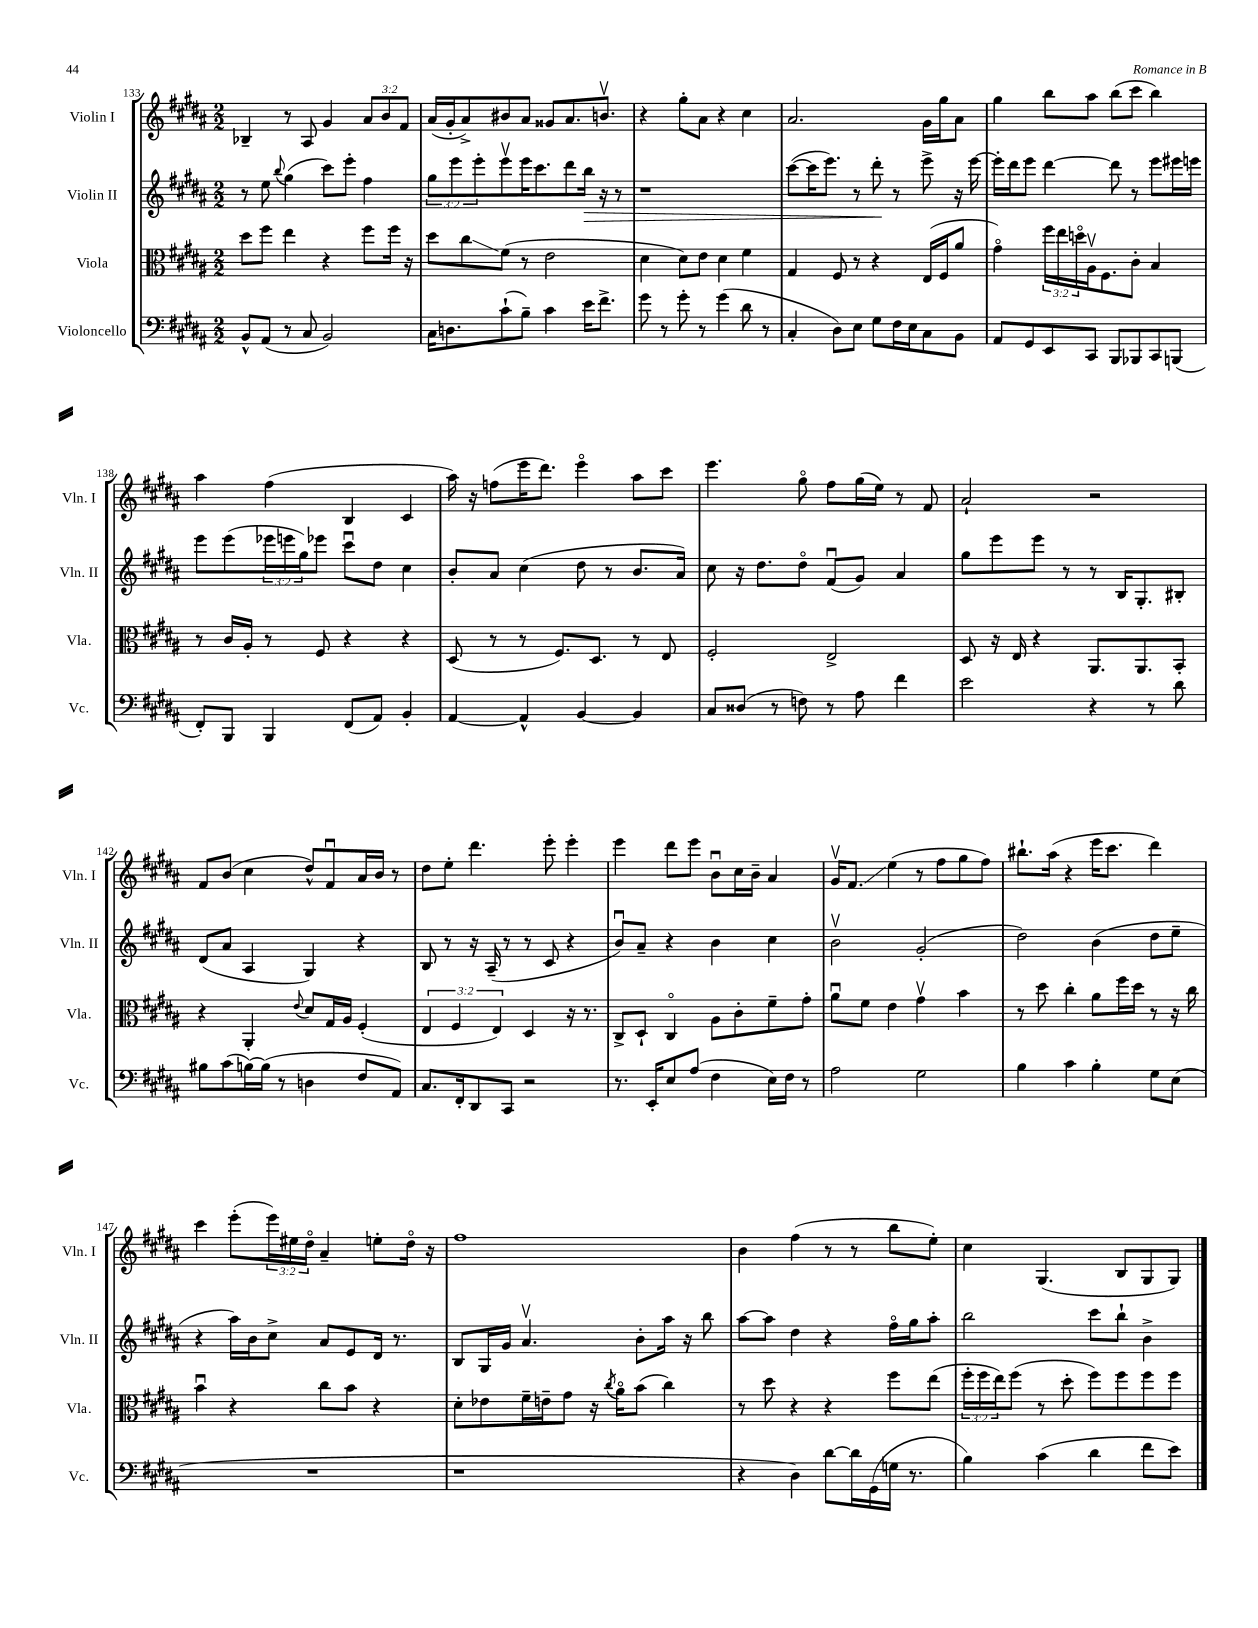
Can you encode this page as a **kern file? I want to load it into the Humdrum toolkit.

**kern	**kern	**kern	**kern
*staff4	*staff3	*staff2	*staff1
*clefF4	*clefC3	*clefG2	*clefG2
*k[f#c#g#d#a#]	*k[f#c#g#d#a#]	*k[f#c#g#d#a#]	*k[f#c#g#d#a#]
*M2/2	*M2/2	*M2/2	*M2/2
8BB^^/L	8dd#\L	8r	4B-~/
(8AA#/J	8ff#\J	8ee\	.
.	.	8qqbb/	.
8r	4ee\	(4gg#\	8r
8C#/	.	.	8A#/
2BB/)	4r	8ccc#\L)	4g#/
.	.	8eee'\J	.
.	8ff#\L	4ff#\	12a#/L
.	.	.	12b/
.	16ff#\Jk	.	.
.	.	.	12f#/J
.	16r	.	.
=	=	=	=
16C#\LK	8dd#\L	12gg#\L	(16a#/LL
8.D\	.	.	16g#'/J
.	.	12eee\	.
.	8cc#\	.	8a#^/)
.	.	12eee'\	.
(8c#`\	(8f#\J	8eeev\	8b#/
8B~\J)	8r	16eee\K	8a#/J
.	.	8.ccc#\	.
4c#\	2e\	.	8g##/L
.	.	8ddd#\	8.a#/
16e\LK	.	16bb\Jk	.
8.f#^\J	.	16r	8.bv/J
.	.	8r	.
=	=	=	=
8g#\	4d#\	1r	4r
8r	.	.	.
8g#'\	8d#\L)	.	8gg#'\L
8r	8e\J	.	8a#\J
(4g#\	4d#\	.	4r
8d#\	4f#\	.	4cc#\
8r	.	.	.
=	=	=	=
4C#'/	4G#/	([8ccc#\L	2.a#/
.	.	16ccc#\]K	.
.	.	8.eee\J)	.
8D#\L)	8F#/	.	.
8E\J	8r	8r	.
8G#\L	4r	8ddd#'\	.
16F#\L	.	8r	.
16E\J	.	.	.
8C#\	(16E/LL	8eee^\	16g#\LL
.	16F#/J	.	16gg#\J
8BB\J	8a#/J	16r	8a#\J
.	.	[16eee\	.
=	=	=	=
8AA#/L	4g#o\)	16eee'\]LL	4gg#\
.	.	16ddd#\J	.
8GG#/	.	8eee\J	.
8EE/	24ff#\LL	[4ddd#\	8bb\L
.	24ee\	.	.
.	24ddo\	.	.
8CC#/J	16A#v\J	.	8aa#\J
.	8.F#\	.	.
8BBB/L	.	8ddd#\]	(8bb\L
8BBB-/	8c#'\J	8r	8ccc#\J
8CC#/	4B/	8eee\L	4bb\)
(8BBB/J	.	16eee#\L	.
.	.	16eee\JJ	.
=	=	=	=
8FF#'/L)	8r	8eee\L	4aa#\
8BBB/J	16c#/LL	(8eee\	.
.	16A#'/JJ	.	.
4BBB/	8r	24eee-\L	(4ff#\
.	.	24eee\	.
.	.	24gg#\J)	.
.	8F#/	8eee-\J	.
(8FF#/L	4r	8ccc#u\L	4B/
8AA#/J)	.	8dd#\J	.
4BB'/	4r	4cc#\	4c#/
=	=	=	=
[4AA#/	(8D#/	8b'/L	16aa#\)
.	.	.	16r
.	8r	8a#/J	(8ff\L
4AA#^^/]	8r	(4cc#\	16eee\K
.	.	.	8.ddd#\J)
.	8.F#/L)	.	.
[4BB/	.	8dd#\	4eeeo\
.	8.D#/J	.	.
.	.	8r	.
4BB/]	8r	8.b/L	8aa#\L
.	8E/	.	8ccc#\J
.	.	16a#/Jk)	.
=	=	=	=
8C#/L	2F#'/	8cc#\	4.eee\
(8D##/J	.	16r	.
.	.	8.dd#\L	.
8r	.	.	.
8F\)	.	8dd#o\J	8gg#o\
8r	2E^/	(8f#u/L	8ff#\L
8A#\	.	8g#/J)	(16gg#\L
.	.	.	16ee\JJ)
4f#\	.	4a#/	8r
.	.	.	8f#/
=	=	=	=
2e\	8D#/	8gg#\L	2a#`/
.	16r	8eee\	.
.	16E/	.	.
.	4r	8eee\J	.
.	.	8r	.
4r	8.AA#/L	8r	2r
.	.	16B/LK	.
.	8.AA#/	8.G#'/	.
8r	.	.	.
8d#\	8BB'/J	8B#'/J	.
=	=	=	=
8B#\L	4r	(8d#/L	8f#/L
(8c#\	.	8a#/J	(8b/J
[16B\L)	4AA#'/	4A#/	4cc#\
(16B\]JJ	.	.	.
8r	.	.	.
.	8qqe/	.	.
4D\	8d#/L	4G#/)	8dd#^^/L)
.	16G#/L	.	8f#u/
.	16A#/JJ	.	.
8F#/L	(4F#'/	4r	16a#/L
.	.	.	16b/JJ
8AA#/J)	.	.	8r
=	=	=	=
8.C#/L	6E/	8B/	8dd#\L
.	.	8r	8ee'\J
.	6F#/	.	.
16FF#'/k	.	.	.
8DD#/	.	16r	4.ddd#\
.	.	(16A#~/	.
.	6E/)	.	.
8CC#/J	.	8r	.
2r	4D#/	8r	.
.	.	8c#/	8eee'\
.	16r	4r	4eee'\
.	8.r	.	.
=	=	=	=
8.r	8C#^/L	8bu/L)	4eee\
.	8D#`/J	8a#~/J	.
16EE'/LK	.	.	.
8E/	4C#o/	4r	8ddd#\L
(8A#/J	.	.	8eee\J
4F#\	8A#\L	4b\	8bu\L
.	8c#'\	.	16cc#\L
.	.	.	16b~\JJ
16E\LL)	8f#~\	4cc#\	4a#/
16F#\JJ	.	.	.
8r	8g#'\J	.	.
=	=	=	=
2A#\	8a#u\L	2bv\	16g#v/LK
.	.	.	8.f#/J
.	8f#\J	.	.
.	4e\	.	(4ee\
2G#\	4g#v\	(2g#'/	8r
.	.	.	8ff#\L
.	4b\	.	8gg#\
.	.	.	8ff#\J)
=	=	=	=
4B\	8r	2dd#\)	8.bb#`\L
.	8dd#\	.	.
.	.	.	(16aa#\Jk
4c#\	4cc#'\	.	4r
4B'\	8a#\L	(4b\	16eee\LK
.	.	.	8.ccc#\J
.	16ff#\L	.	.
.	16dd#\JJ	.	.
8G#\L	8r	8dd#\L	4ddd#\)
(8E\J	16r	8ee~\J	.
.	16cc#\	.	.
=	=	=	=
1r	4bu\	4r	4ccc#\
.	4r	16aa#\LL)	(8eee'\L
.	.	16b\J	.
.	.	8cc#^\J	24eee\L)
.	.	.	24ee#\
.	.	.	24dd#o\JJ
.	8cc#\L	8a#/L	4a#~/
.	8b\J	8e/	.
.	4r	16d#/Jk	8ee'\L
.	.	8.r	.
.	.	.	16dd#o\Jk
.	.	.	16r
=	=	=	=
1r	8d#'\L	8B/L	1ff#
.	8e-\	16G#/L	.
.	.	16g#/JJ	.
.	16f#~\L	4.a#v/	.
.	16e~\J	.	.
.	8g#\J	.	.
.	16r	.	.
.	8qcc#/	.	.
.	16a#o\LK	.	.
.	(8b\J	8b'\L	.
.	4cc#\)	16aa#\Jk	.
.	.	16r	.
.	.	8bb\	.
=	=	=	=
4r	8r	[8aa#\L	4b\
.	8dd#\	8aa#\]J	.
4D#\)	4r	4dd#\	(4ff#\
[8d#\L	4r	4r	8r
16d#\]L	.	.	8r
(16GG#\	.	.	.
16G\JJ	8ff#\L	16ff#o\LL	8bb\L
8.r	.	16gg#\J	.
.	(8ee\J	8aa#'\J	8ee'\J)
=	=	=	=
4B\)	24ff#'\LL	2bb\	4cc#\
.	24ff#\	.	.
.	24ee\J)	.	.
.	(8ff#\J	.	.
(4c#\	8r	.	(4.G#/
.	8dd#'\	.	.
4d#\	8ff#\L)	8ccc#\L	.
.	8ff#\	8bb`\J	8B/L
8f#\L	8ff#\	4b^\	8G#/
8e\J)	8ff#\J	.	8G#/J)
==	==	==	==
*-	*-	*-	*-
